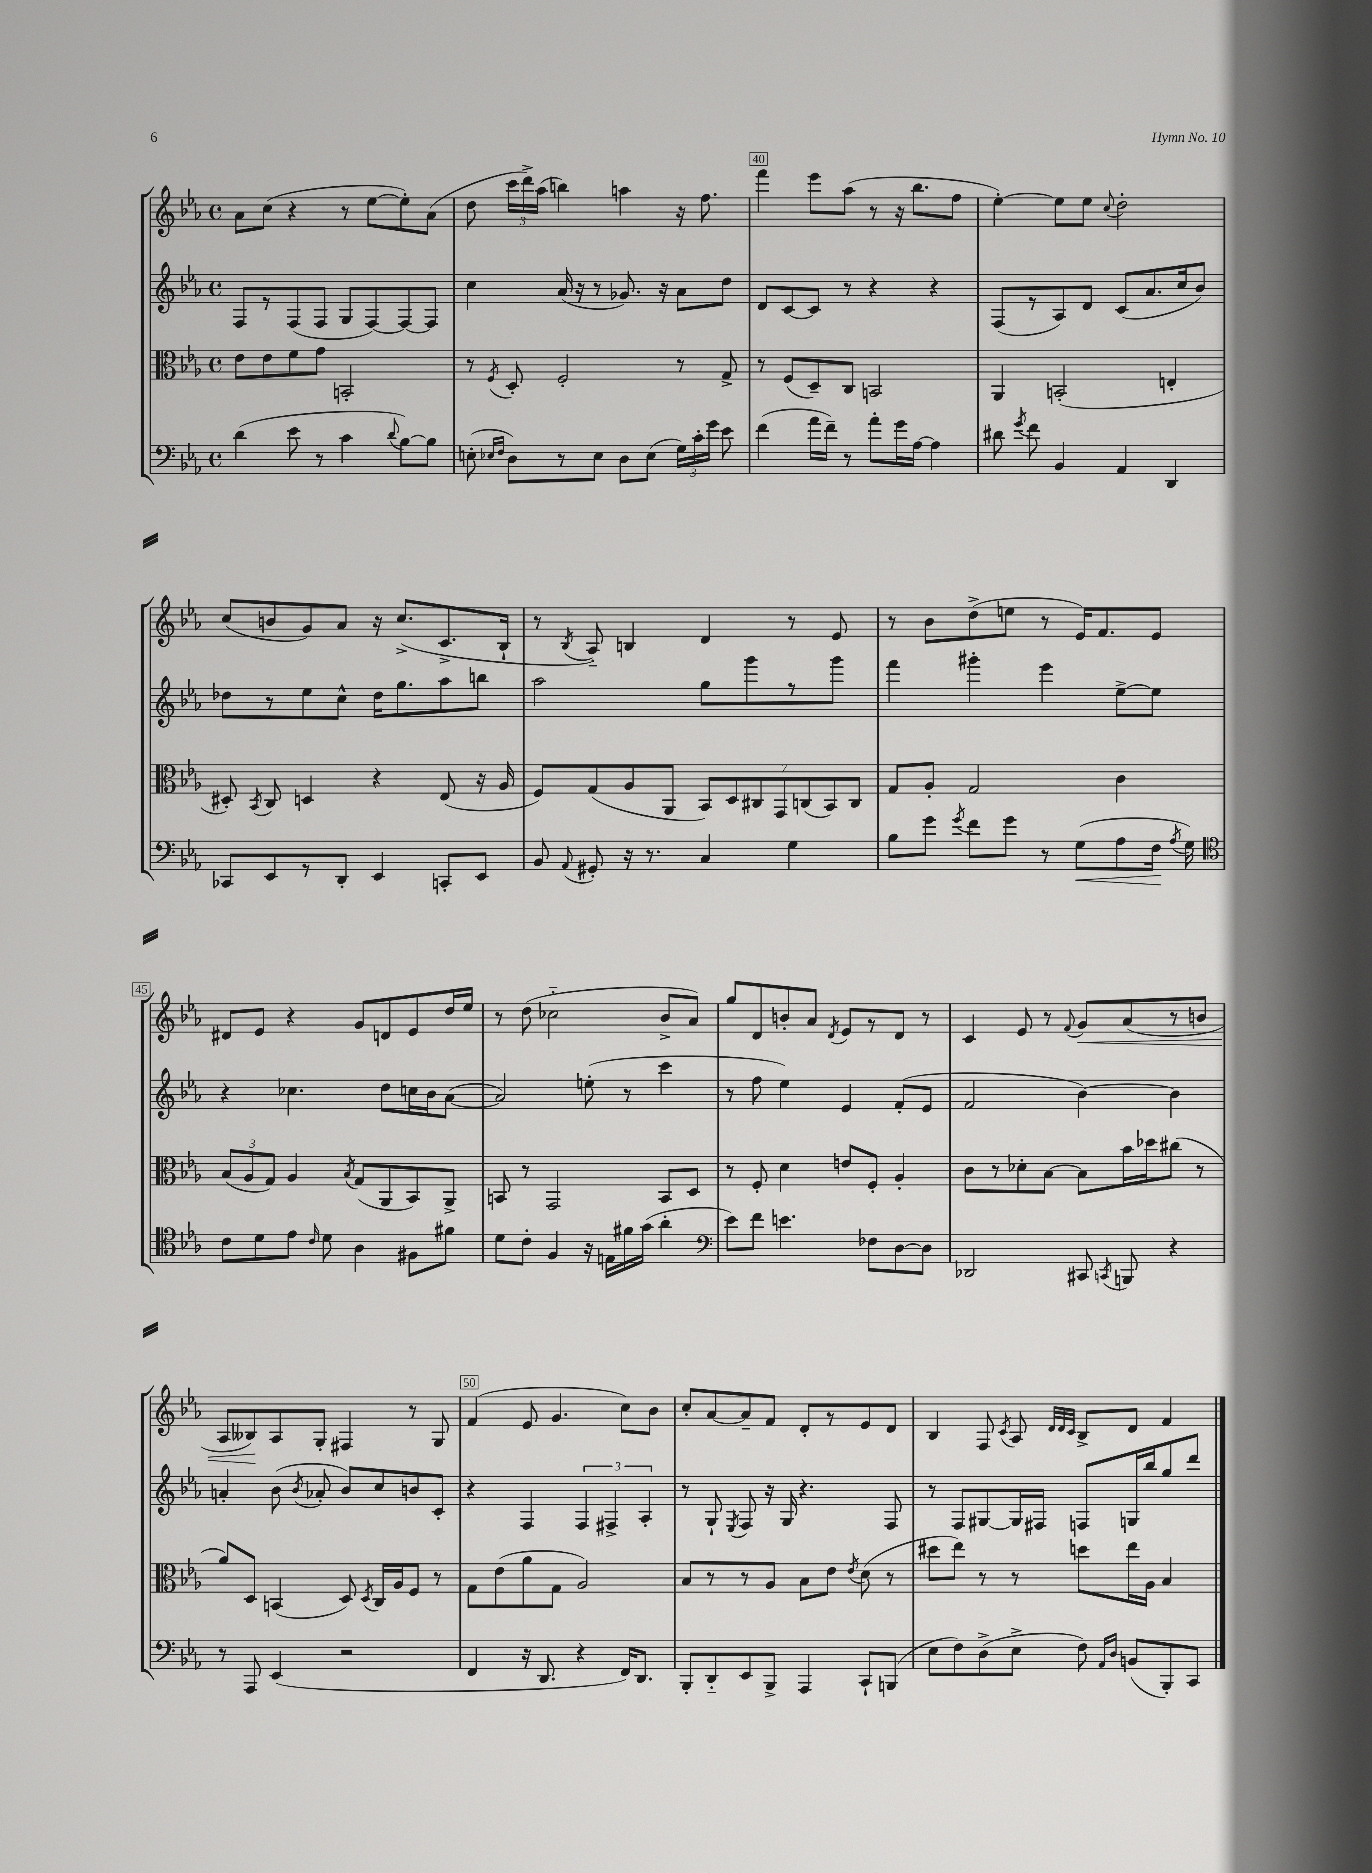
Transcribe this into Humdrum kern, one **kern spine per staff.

**kern	**kern	**kern	**kern
*staff4	*staff3	*staff2	*staff1
*clefF4	*clefC3	*clefG2	*clefG2
*k[b-e-a-]	*k[b-e-a-]	*k[b-e-a-]	*k[b-e-a-]
*M4/4	*M4/4	*M4/4	*M4/4
*met(c)	*met(c)	*met(c)	*met(c)
(4d\	8e-\L	8F/L	8a-\L
.	8e-\	8r	(8cc\J
8e-\	8f\	(8F/	4r
8r	8g\J	8F/J	.
4c\	2BB'/	8G/L	8r
.	.	[8F/)	[8ee-\L
8qqd/	.	.	.
[8B-\L)	.	8F/_	8ee-'\])
8B-\]J	.	8F/]J	(8a-\J
=	=	=	=
(8E'\	8r	4cc\	8dd\
16qqE-/LL	.	.	.
16qqF/JJ	8qF/	.	.
8D\L)	8D'/	.	24ccc\LL
.	.	.	24ddd^\)
.	.	.	(24aa-\JJ
8r	2F'/	(16a-/	4bb\)
.	.	16r	.
8E-\J	.	8r	.
8D\L	.	8.g-/)	4aa\
(8E-\J	.	.	.
.	.	16r	.
24G\LL)	8r	8a-\L	16r
24c'\	.	.	.
.	.	.	8.ff\
24g\JJ	.	.	.
8e-\	8G^/	8dd\J	.
=	=	=	=
(4f\	8r	8d/L	4fff\
.	(8F/L	[8c/	.
16a-\LL	8D~/)	8c/]J	8eee-\L
16f~\JJ)	.	.	.
8r	8C/J	8r	(8aa-\J
8a-'\L	2BB/	4r	8r
16g\L	.	.	16r
[16A-\JJ	.	.	8.bb-\L
4A-\]	.	4r	.
.	.	.	8ff\J
=	=	=	=
8d#\	4AA-/	(8F/L	[4ee-'\)
8qg/	.	.	.
8f\	.	8r	.
4BB-/	(2BB'/	8A-/)	8ee-\]L
.	.	8d/J	8ee-\J
.	.	.	8qqcc/
4AA-/	.	(8c/L	2dd'\
.	.	8.a-/	.
4DD/	4E'/	.	.
.	.	16cc/k	.
.	.	8b-/J)	.
=	=	=	=
8CC-/L	8D#'/)	8dd-\L	(8cc/L
.	8qBB-/	.	.
8EE-/	8C/	8r	8b/
8r	4D/	8ee-\	8g/)
8DD'/J	.	8cc^^\J	8a-/J
4EE-/	4r	16dd-\LK	16r
.	.	8.gg\	(8.cc^/L
8CC'/L	(8E-/	8aa-\	8.c^/
8EE-/J	16r	8bb\J	.
.	16A-/	.	16B-`/Jk
=	=	=	=
8BB-/	8F/L)	2aa-\	8r
8qqAA-/	.	.	8qB-/
8GG#'/	(8G/	.	8A-'~/)
16r	8A-/	.	4B/
8.r	.	.	.
.	8AA-/J	.	.
4C/	14BB-/L)	8gg\L	4d/
.	14D/	.	.
.	.	8ggg\	.
.	14C#/	.	.
.	14GG/	.	.
4G\	.	8r	8r
.	(14C/	.	.
.	14BB-/)	.	.
.	.	8ggg\J	8e-/
.	14C/J	.	.
=	=	=	=
8B-\L	8G/L	4fff\	8r
8g\J	8A-'/J	.	8b-\L
8qg/	.	.	.
8f\L	2G/	4ggg#'\	(8dd^\
8g\J	.	.	8ee\J
8r	.	4eee-\	8r
(8G\L	.	.	16e-/LK)
.	.	.	8.f/
8A-\	4c\	[8ee-^\L	.
16F\Jk	.	8ee-\]J	8e-/J
8qA-/	.	.	.
16G\)	.	.	.
=	=	=	=
*clefC4	*	*	*
8c\L	(12B-/L	4r	8d#/L
.	12A-/	.	.
8d\	.	.	8e-/J
.	12G/J)	.	.
8e-\J	4A-/	4.cc-\	4r
16qqc/	.	.	.
8d\	.	.	.
.	8qB-/	.	.
4A-\	(8G/L	.	8g/L
.	8AA-/	8dd\L	8d/
8F#\L	8BB-/)	16cc\L	8e-/
.	.	16b-\J	.
8f#\J	8AA-^/J	([8a-\J	16dd/L
.	.	.	16ee-/JJ
=	=	=	=
8d\L	8BB/	2a-/])	8r
8c'\J	8r	.	(8dd\
4F/	2GG/	.	2cc-'~\
16r	.	(8ee'\	.
16E\LL	.	.	.
16f#\	.	8r	.
(16g\JJ	.	.	.
4a-'\	8BB/L	4ccc\	8b-^/L
.	8D/J	.	8a-/J)
=	=	=	=
*clefF4	*	*	*
8e-\L)	8r	8r	8gg/L
8f\J	8F'/	8ff\	8d/
4.e\	4d\	4ee-\)	8b'/
.	.	.	8a-/J
.	.	.	8qd/
.	8e/L	4e-/	8e-/L
8F-\L	8F'/J	.	8r
[8D\	4A-'/	(8f'/L	8d/J
8D\]J	.	8e-/J	8r
=	=	=	=
2DD-/	8c\L	2f/	4c/
.	8r	.	.
.	8d-'\	.	8e-/
.	[8B-\J	.	8r
.	.	.	8qqf/
8CC#/	8B-\]L	[4b-\)	8g/L
8qCC/	.	.	.
8BBB/	16b-\L	.	(8a-/
.	16dd-\J	.	.
4r	(8cc#\J	4b-\]	8r
.	8r	.	8b/J
=	=	=	=
8r	8a-/L)	4a'/	8A-/L
8AAA-/	8D/J	.	8B--/)
(4EE-/	(4BB/	(8b-\	8A-/
.	.	8qb-/	.
.	.	8a-'/	8G'/J
2r	8D/)	8b-/L)	4F#/
.	8qD/	.	.
.	16C/LL	8cc/	.
.	16A-/J	.	.
.	8F/J	8b/	8r
.	8r	8c'/J	8G/
=	=	=	=
4FF/	8G\L	4r	(4f/
.	(8e-\	.	.
16r	8a-\	4F/	8e-/
8.DD/	.	.	.
.	8G\J	.	4.g/
4r	2A-/)	6F/	.
.	.	6F#^/	.
16FF/LK)	.	.	8cc\L)
8.DD/J	.	.	.
.	.	6A-'/	.
.	.	.	8b-\J
=	=	=	=
8BBB-'/L	8B-/L	8r	8cc'/L
8DD'~/	8r	8G`/	[8a-/
.	.	8qE-/	.
8EE-/	8r	8F/	8a-~/]
8BBB-^/J	8A-/J	16r	8f/J
.	.	16G/	.
4AAA-/	8B-\L	4.r	8d'/L
.	8e-\J	.	8r
.	8qe-/	.	.
8CC`/L	(8d\	.	8e-/
(8BBB/J	8r	8F/	8d/J
=	=	=	=
8E-\L	8dd#\L	8r	4B-/
8F\)	8ee-\J)	8F/L	.
(8D^\	8r	[8G#/	8F/
.	.	.	8qc/
8E-^\J	8r	16G#/]L	8A-/
.	.	16F#/JJ	.
.	.	.	32qqd/LLL
.	.	.	32qqd/
.	.	.	32qqc/JJJ
8F\)	8dd\L	8F/L	8B-^/L
16qqAA-/LL	.	.	.
16qqD/JJ	.	.	.
(8BB/L	16ee-\L	16G/L	8d/J
.	16A-\JJ	16bb-/J	.
8BBB-'/)	4B-/	8gg/	4f/
8CC/J	.	8ddd/J	.
==	==	==	==
*-	*-	*-	*-
